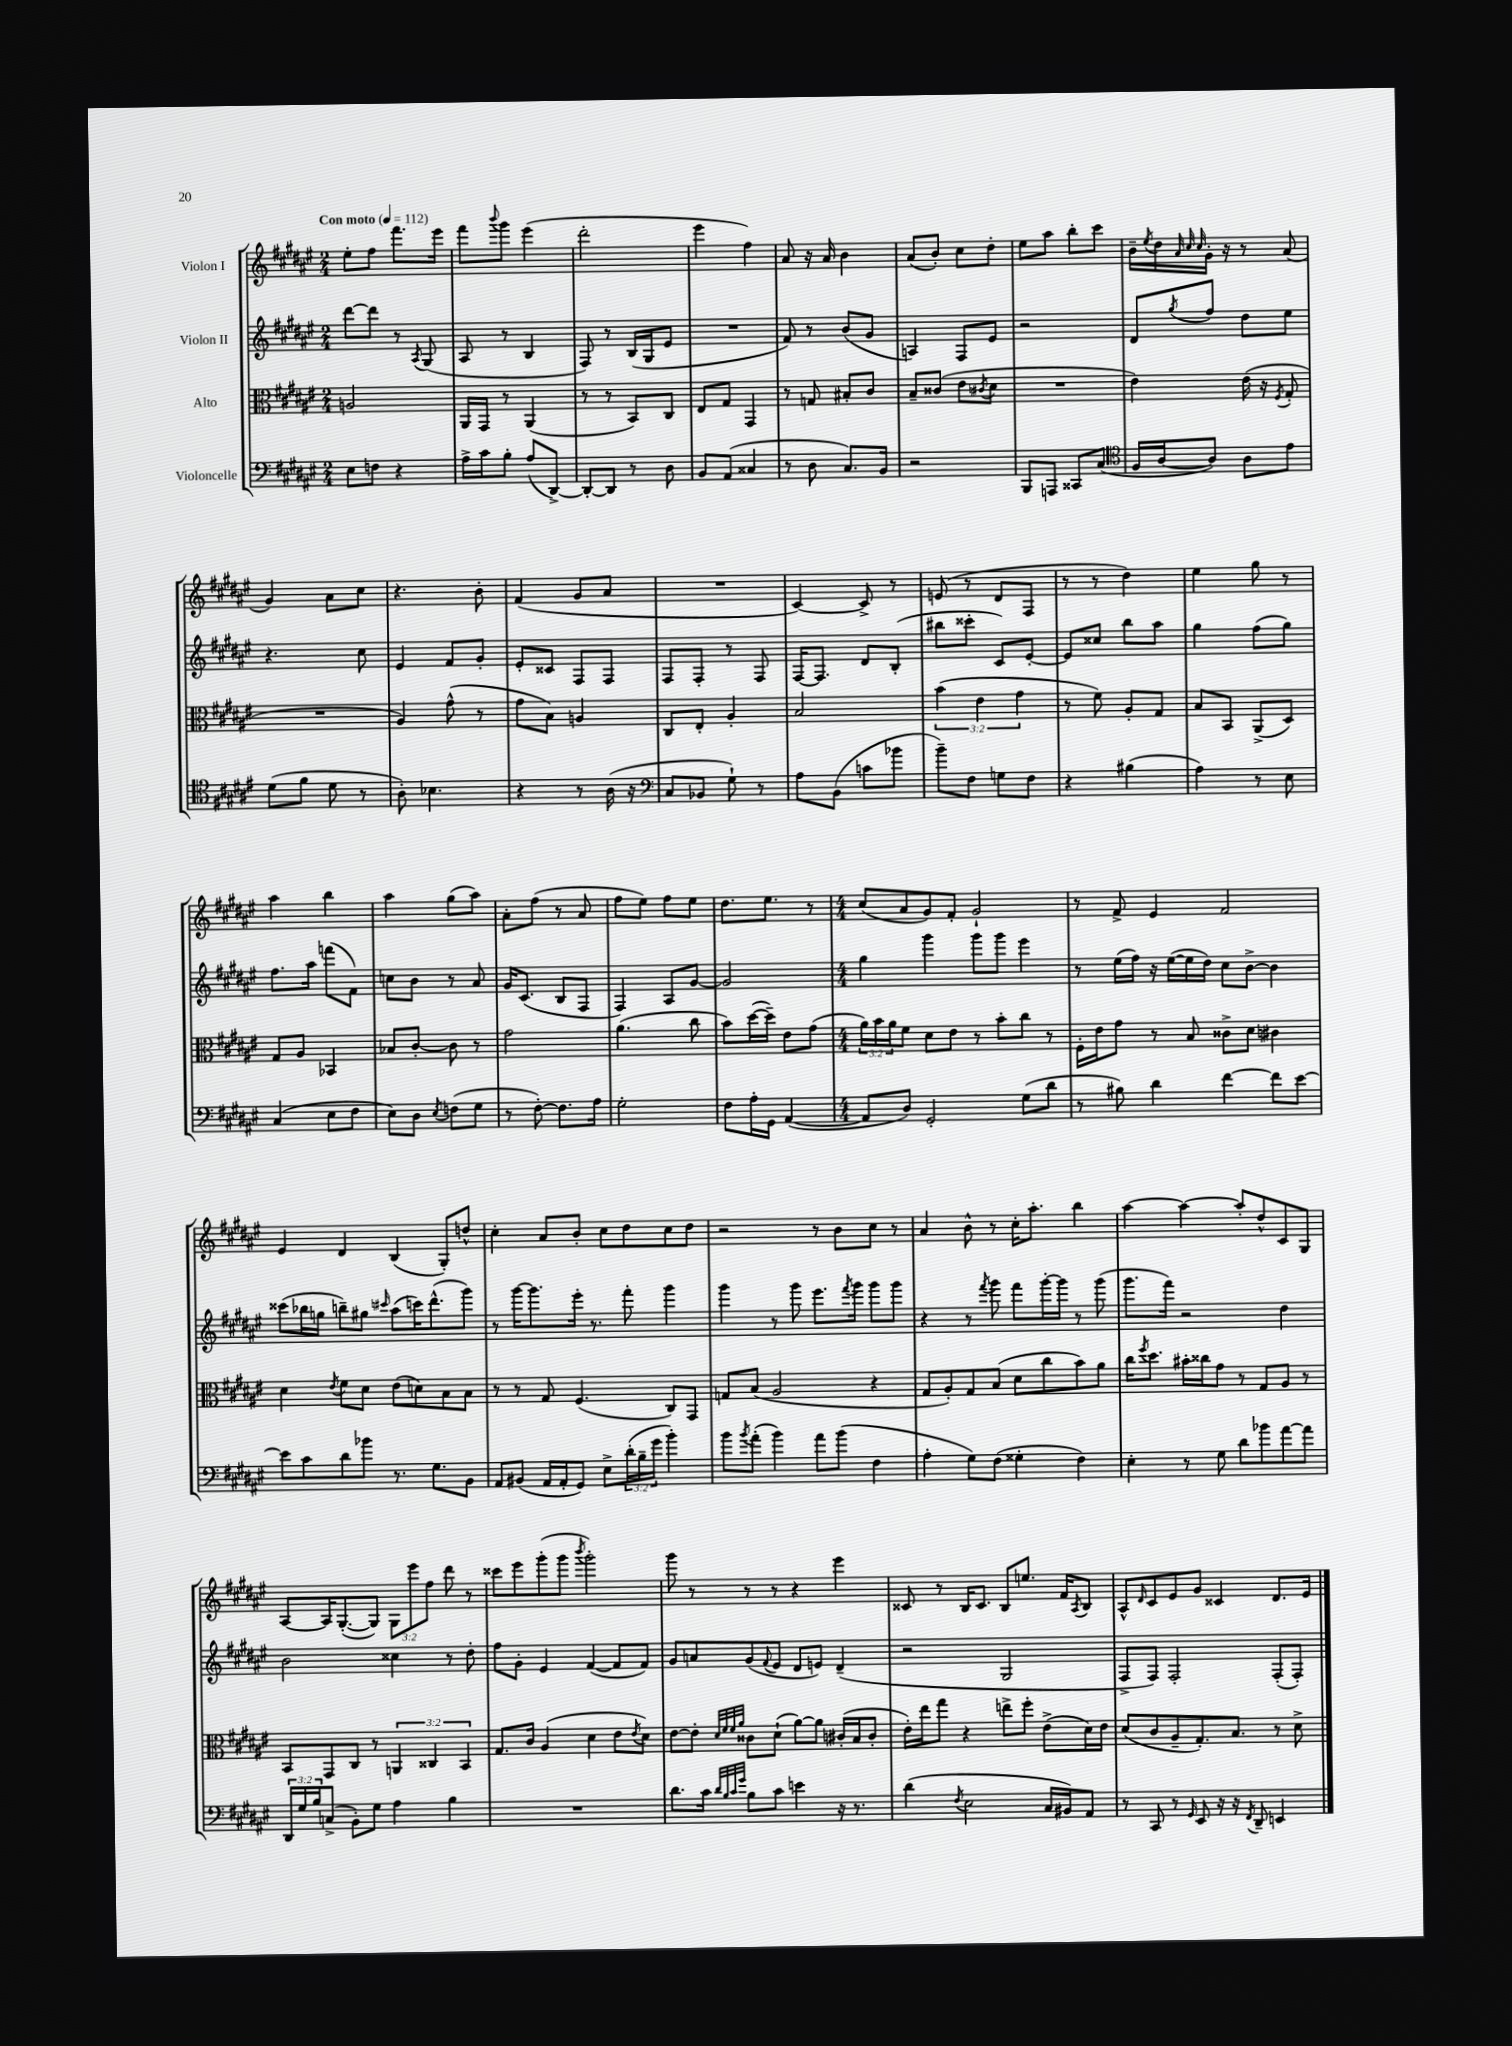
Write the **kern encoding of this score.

**kern	**kern	**kern	**kern
*part4	*part3	*part2	*part1
*staff4	*staff3	*staff2	*staff1
*I"Violoncelle	*I"Alto	*I"Violon II	*I"Violon I
*clefF4	*clefC3	*clefG2	*clefG2
*k[f#c#g#d#a#e#]	*k[f#c#g#d#a#e#]	*k[f#c#g#d#a#e#]	*k[f#c#g#d#a#e#]
*M2/4	*M2/4	*M2/4	*M2/4
*MM112	*MM112	*MM112	*MM112
=1	=1	=1	=1
!	!	!	!LO:TX:a:B:t=Con moto
8E#\L	2An/	[8ddd#\L	8ee#'\L
8Fn\J	.	8ddd#\J]	8ff#\J
4r	.	8r	8.fff#\L
.	.	8qA#/	.
.	.	(8G#/	.
.	.	.	16eee#\Jk
=2	=2	=2	=2
16A#^\LL	16AA#/LL	8A#/	8fff#\L
16c#\J	16GG#/JJ	.	.
.	.	.	8qqbbb/
8B'\J	8r	8r	8ggg#\J
(8A#/L	(4AA#/	4B/	(4eee#\
[8DD#^/J)	.	.	.
=3	=3	=3	=3
8DD#'/L_	8r	8F#/)	2ddd#'\
8DD#/J]	8r	8r	.
8r	8BB/L)	(16B/LL	.
.	.	16G#/J	.
8D#\	8C#/J	8e#/J	.
=4	=4	=4	=4
8BB/L	8E#/L	2r	4eee#\
(8AA#/J	8G#/J	.	.
4C##X/	4GG#/	.	4ff#\)
=5	=5	=5	=5
8r	8r	8f#/)	8a#/
8D#\	8Gn/	8r	16r
.	.	.	16a#/
8.C#/L)	8B#X'/L	(8b/L	4b\
.	8c#/J	8g#/J	.
16BB/Jk	.	.	.
=6	=6	=6	=6
2r	8B~/L	4An/)	(8a#/L
.	(8c##X/J	.	8b'/J)
.	8e#\L	8F#/L	8cc#\L
.	8qc#X/	.	.
.	8d#\J	8e#/J	8dd#'\J
=7	=7	=7	=7
8BBB/L	2r	2r	8ee#\L
8AAAn/J	.	.	8aa#\J
8CC##X/L	.	.	8bb'\L
(8C#/J	.	.	8ccc#\J
=8	=8	=8	=8
*clefC4	*	*	*
16F#/LL	4e#\)	8d#/L	16b~\LL
.	.	.	8qee#/
[16A#/J	.	.	16dd#\
.	.	.	32qqa#/
.	.	.	32qqcc#/
.	.	8qgg#/	32qqcc#/
8A#/J])	.	8ff#/J	16g#'\JJ
.	.	.	16r
8A#\L	(16e#\	8dd#\L	8r
.	16r	.	.
.	8qF#/	.	.
8e#\J	8G#'/	8ee#\J	(8a#/
!!LO:LB:g=z
=9	=9	=9	=9
(8d#\L	2r	4.r	4g#/)
8f#\J	.	.	.
8d#\	.	.	8a#\L
8r	.	8cc#\	8cc#\J
=10	=10	=10	=10
8A#'\)	4A#/)	4e#/	4.r
4.B-X\	.	.	.
.	(8g#^^\	8f#/L	.
.	8r	8g#'/J	8b'\
=11	=11	=11	=11
4r	8g#\L	8e#'/L	(4f#/
.	8B\J)	8c##X/J	.
8r	4An/	8F#/L	8g#/L
(16A#\	.	8F#/J	8a#/J
16r	.	.	.
=12	=12	=12	=12
*clefF4	*	*	*
8C#/L	8C#/L	8F#/L	2r
8BB-X/J	8E#'/J	8F#'/J	.
8G#`\)	4A#'/	8r	.
8r	.	8F#/	.
=13	=13	=13	=13
8A#\L	2B/	[16F#/KL	[4c#/)
.	.	8.F#/J]	.
(8BB\J	.	.	.
8cn\L	.	8d#/L	8c#^/]
8b-X\J	.	(8B'/J	8r
=14	=14	=14	=14
8b~\L)	(6b\	8bb#X\L	(8en/
8F#\J	.	8ccc##X'\J	8r
.	6e#\	.	.
8Gn\L	.	8c#/L)	8d#/L
.	6g#\	.	.
8F#\J	.	[8e#'/J	8F#/J
=15	=15	=15	=15
4r	8r	8e#/L]	8r
.	8f#\)	8cc##X/J	8r
(4B#X\	8A#'/L	8bb\L	4dd#\)
.	8G#/J	8aa#\J	.
=16	=16	=16	=16
4A#\)	8B/L	4gg#\	4ee#\
.	8BB/J	.	.
8r	(8AA#^/L	(8ff#\L	8gg#\
8E#\	8D#/J)	8gg#\J)	8r
!!LO:LB:g=z
=17	=17	=17	=17
(4C#/	8G#/L	8.ff#\L	4aa#\
.	8A#/J	.	.
.	.	16aa#\Jk	.
8E#\L	4BB-X/	(8fffn\L	4bb\
8F#\J	.	8f#\J)	.
=18	=18	=18	=18
8E#\L)	8B-X/L	8ccn\L	4aa#\
8D#\J	[8c#'/J	8b\J	.
8qE#/	.	.	.
(8Fn\L	8c#\]	8r	(8gg#\L
8G#\J	8r	8a#/	8aa#\J)
=19	=19	=19	=19
8r	2g#\	16g#/KL	8a#'\L
.	.	(8.c#/J	.
[8F#'\)	.	.	(8ff#\J
8.F#\L]	.	8B/L	8r
.	.	8F#/J	8a#/
16A#\Jk	.	.	.
=20	=20	=20	=20
2G#'\	(4.a#\	4F#/)	8ff#\L
.	.	.	8ee#\J)
.	.	8A#/L	8ff#\L
.	8cc#\	[8g#/J	8ee#\J
=21	=21	=21	=21
8F#\L	8b\L)	2g#/]	8.dd#\L
16A#'\L	([16dd#\L	.	.
16GG#\JJ	16dd#~\JJ])	.	8.ee#\J
([4AA#/	8e#\L	.	.
.	(8g#\J	.	8r
=22	=22	=22	=22
*M4/4	*M4/4	*M4/4	*M4/4
8AA#/L]	24a#\LL)	4gg#\	(8cc#/L
.	24b\	.	.
.	24a#\J	.	.
8D#/J)	8f#\J	.	8a#/
2GG#'/	8d#\L	4ggg#\	8g#/)
.	8e#\J	.	8f#'/J
.	8r	8ggg#\L	2g#`/
.	8b'\L	8ggg#\J	.
(8G#\L	8cc#\J	4eee#\	.
8d#\J	8r	.	.
=23	=23	=23	=23
8r	16F#'\LL	8r	8r
.	16e#\J	.	.
8B#X\)	8g#\J	(16ee#\LL	8f#^/
.	.	16ff#\JJ)	.
4d#\	8r	16r	4e#/
.	.	([16ee#\LL	.
.	8B/	16ee#\]	.
.	.	16dd#\JJ)	.
[4f#\	8c##X^\L	8cc#\L	2f#/
.	8d#\J	[8b^\J	.
8f#\L]	4c#X\	4b\]	.
[8e#\J	.	.	.
!!LO:LB:g=z
=24	=24	=24	=24
8e#\L]	4d#\	(8ccc##X\L	4e#/
8c#\	.	16bb-X\L	.
.	.	16ggn\JJ	.
.	8qe#/	.	.
8d#\	8f#\L	8bbn~\L)	4d#/
8b-X\J	8d#\J	8gg#X\J	.
.	.	16qqccc#X/	.
8.r	(8e#\L	(8aa#\L	(4B/
.	8dn\)	16cccn\K)	.
8.G#\L	.	(8.ddd#^^\	.
.	8B\	.	8G#'/L)
8BB\J	8B\J	8ggg#\J)	8ddn^^/J
=25	=25	=25	=25
8AA#/L	8r	8r	4cc#'\
(8BB#X/J	8r	[16ggg#\KL	.
.	.	8.ggg#\]	.
16AA#/LL	8G#/	.	8a#/L
16AA#'/J	.	.	.
8GG#/J)	(4.F#/	16eee#'\Jk	8b'/J
.	.	8.r	.
8E#^\L	.	.	8cc#\L
(24d#'\L	.	8fff#'\	8dd#\
24B~\	.	.	.
24g#\JJ	.	.	.
4b'\)	8C#/L)	4ggg#\	8cc#\
.	8GG#/J	.	8dd#\J
=26	=26	=26	=26
8b\L	8Gn/L	4ggg#\	2r
8qb/	.	.	.
(8a#'\J	(8B/J	.	.
4b\)	2A#/	8r	.
.	.	8ggg#\	.
8a#\L	.	8.eee#\L	8r
(8b\J	.	.	8b\L
.	.	8qfff#/	.
.	.	16ggg#\Jk	.
4F#\	4r	8ggg#\L	8cc#\J
.	.	8ggg#\J	8r
=27	=27	=27	=27
4A#'\	8G#/L	4r	4a#/
.	8A#'/)	.	.
8G#\L)	8G#/	8r	8b^^\
.	.	8qfff#/	.
(8F#\J	(8B/J	8ggg#\	8r
4G##X'\	8d#\L	8fff#\L	16cc#'\KL
.	.	.	8.aa#'\J
.	8cc#\	[16ggg#'\L	.
.	.	16ggg#\JJ]	.
4F#\)	8b\)	8r	4bb\
.	8a#\J	(8ggg#\	.
=28	=28	=28	=28
4E#'\	16cc#\KL	8.ggg#\L	[4aa#\
.	8qff#/	.	.
.	8.dd#\J	.	.
.	.	16fff#\Jk)	.
8r	16b#X'\LL	2r	4aa#\_
.	16cc##X\J	.	.
8G#\	8g#\J	.	.
8d#\L	8r	.	8aa#'/L]
8b-X\	8G#/L	.	8dd#^^/
[8a#\	8A#/J	4dd#\	8c#/
8a#\J]	8r	.	8G#/J
!!LO:LB:g=z
=29	=29	=29	=29
24DD#/LL	8BB/L	2b\	[8A#/L
24G#/	.	.	.
24B/J	.	.	.
(8Cn^/J	8GG#/	.	16A#/K]
.	.	.	([8.G#'/
8BB'\L)	8C#/J	.	.
8G#\J	8r	.	8G#/J])
4A#\	6AAn/	4cc##X\	12G#\L
.	.	.	12eee#\
.	6C##X/	.	12ff#\J
4B\	.	8r	8ddd#\
.	6BB/	.	.
.	.	8dd#'\	8r
=30	=30	=30	=30
1r	8.G#/L	8ff#\L	8ccc##X\L
.	.	8g#'\J	8eee#\
.	16c#/Jk	.	.
.	(4A#/	4e#/	(8ggg#'\
.	.	.	8ggg#\J
.	.	.	8qbbb/
.	4d#\	([4f#/	2ggg#'\)
.	8e#\L	8f#/L]	.
.	8qe#/	.	.
.	8d#\J)	8f#/J)	.
=31	=31	=31	=31
8.d#\L	[8e#\L	8g#/L	8ggg#\
.	8e#'\J]	8an/	8r
16c#\Jk	.	.	.
32qqd#/LLL	32qqd#/LLL	.	.
32qqB/	32qqf#/	.	.
32qqc#/	32qqf#/	.	.
32qqg#/JJJ	32qqa#/JJJ	.	.
8B\L	8c##X\L	(8g#/	8r
.	.	8qqf#/	.
8c#\J	(8d#`\J	8e#/J	8r
4en\	[8a#\L)	8d#/L	4r
.	8a#\J]	8en/J)	.
16r	(16c#X'/LL	(4d#~/	4eee#\
8.r	16B/J	.	.
.	8c#'/J	.	.
=32	=32	=32	=32
(4d#\	16e#'\LL)	2r	8c##X/
.	16ee#\J	.	.
.	8gg#\J	.	8r
8qF#/	.	.	.
2E#\	4r	.	16B/KL
.	.	.	8.c##/J
.	8een^\L	2G#/	8B/L
.	8ff#'\J	.	8.een/J
16C#/LL	(8e#^\L	.	.
16BB#X/J)	.	.	16f#/KL
.	.	.	8qA#/
8AA#/J	16d#\L)	.	8B/J
.	16e#\JJ	.	.
=33	=33	=33	=33
8r	(8d#/L	8F#^/L	8A#^^/L
.	.	.	16qqd#/
8CC#/	8c#/	8F#/J)	8c#/
8r	8A#~/	2F#'/	8e#/
16qqGG#/	.	.	.
8EE#/	8.G#'/)	.	8g#/J
16r	.	.	4c##X/
16r	8.B/J	.	.
8qFF#/	.	.	.
8DD#~/	.	.	.
4EEn/	8r	(8F#'/L	8.d#/L
.	8d#^\	8F#'/J)	.
.	.	.	16e#/Jk
==	==	==	==
*-	*-	*-	*-
